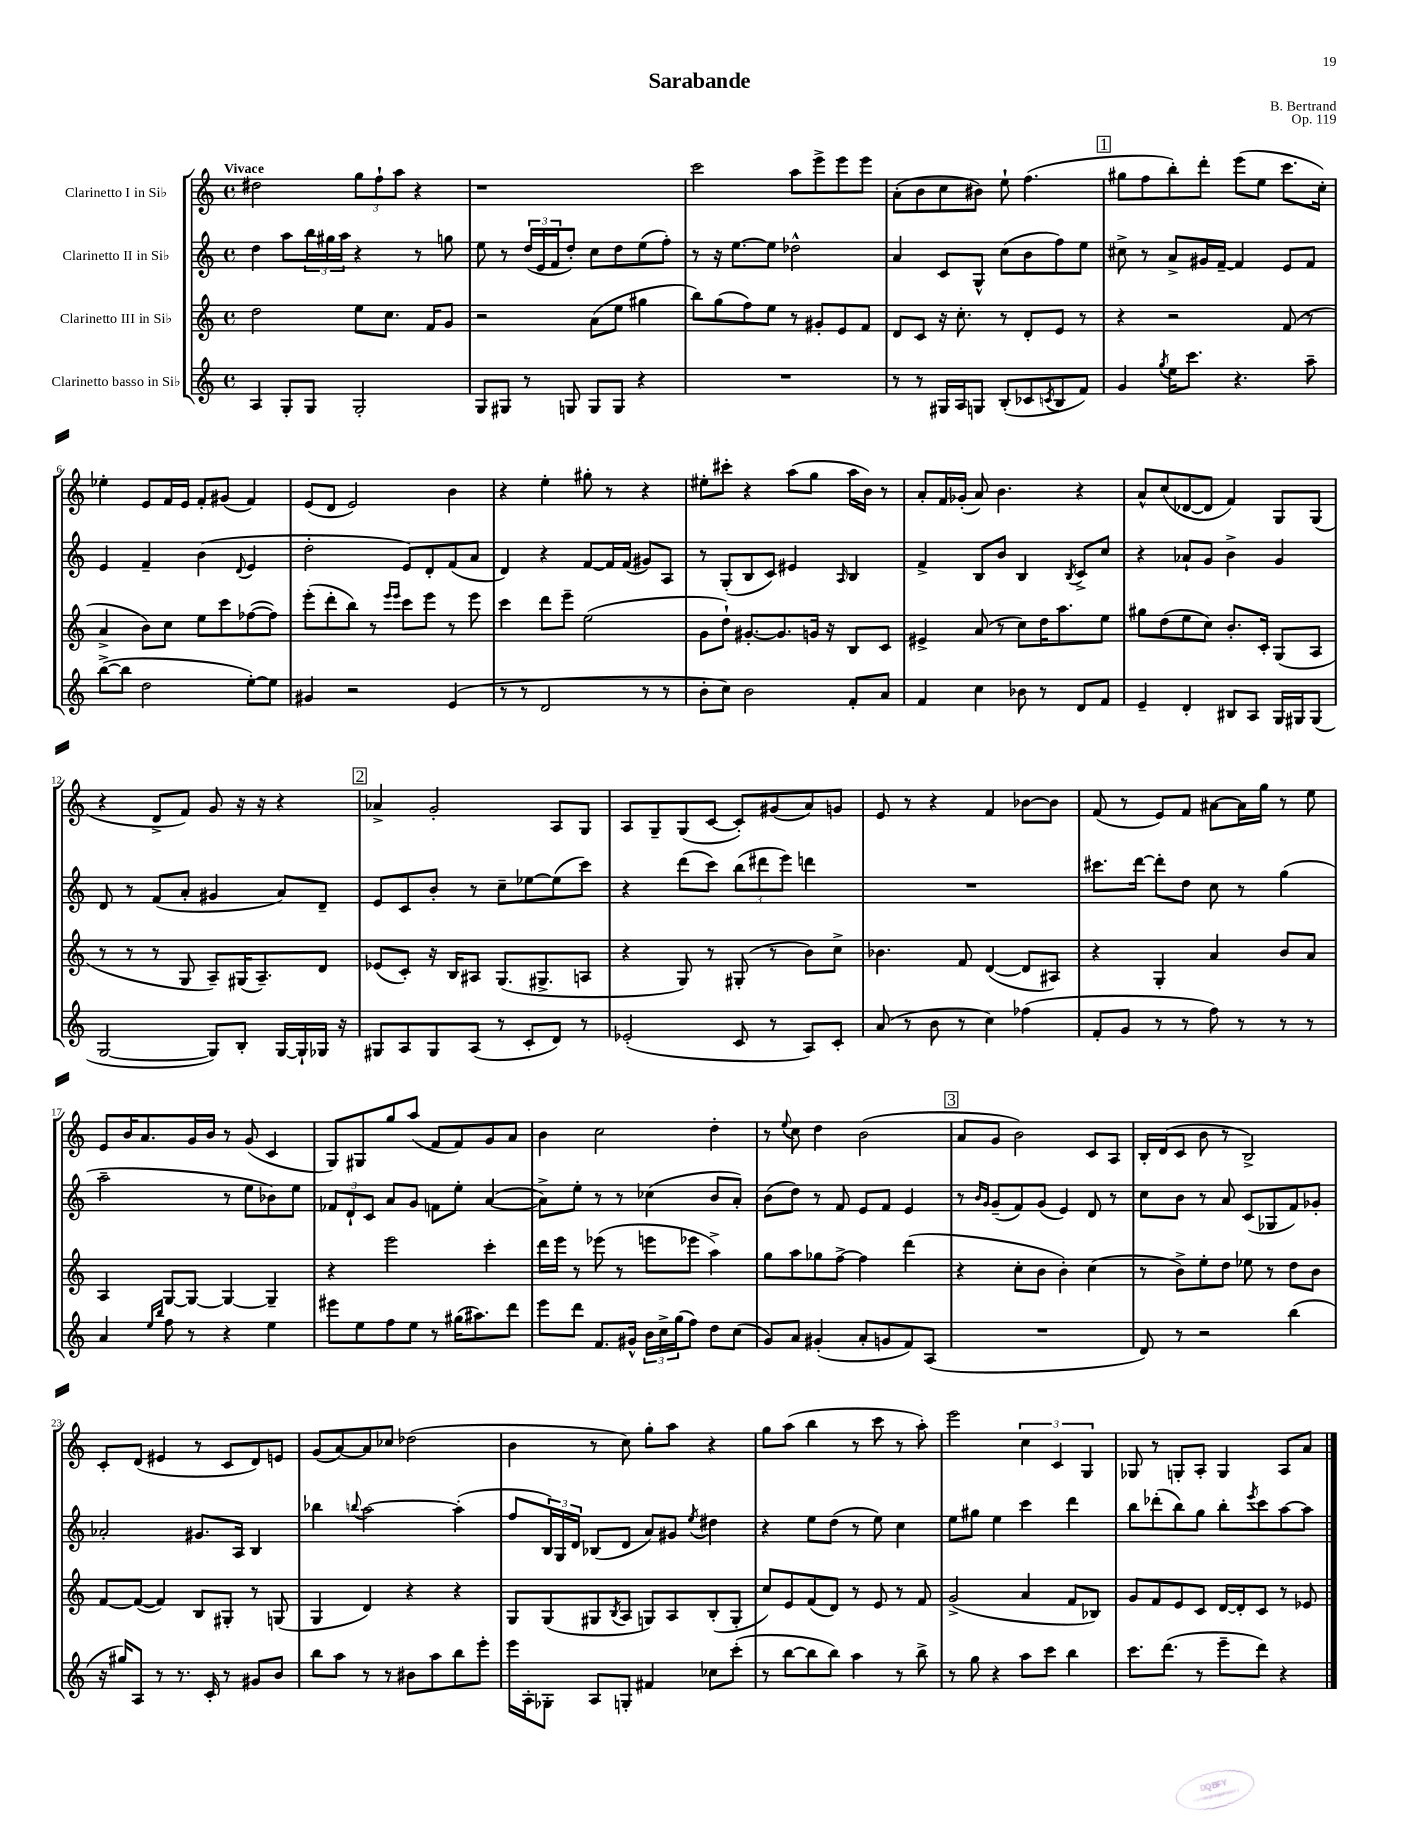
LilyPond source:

\header { title = "Sarabande" composer = "B. Bertrand" opus = "Op. 119" }
<<
\new StaffGroup <<
\new Staff = "s0" \with { instrumentName = "Clarinetto I in Sib" } {
    \clef treble \key c \major \defaultTimeSignature \time 4/4 \tempo "Vivace"
    dis''2 \tuplet 3/2 { g''8 f''8-! a''8 } r4 |
    r1 |
    c'''2 a''8 e'''8-> e'''8 e'''8 |
    a'8-.( b'8 c''8 bis'8) e''8-! f''4.( |
    \mark \markup { \box "1" } gis''8 f''8 b''8-.) d'''8-. e'''8( e''8 c'''8. c''16-.) |
    ees''4-. e'8 f'16 e'16 f'8-. gis'8( f'4) |
    e'8( d'8 e'2) b'4 |
    r4 e''4-. gis''8-. r8 r4 |
    eis''8-. cis'''8-. r4 a''8( g''8 a''16 b'16) r8 |
    a'8-. f'16 ges'16-.( a'8) b'4. r4 |
    a'8-^ c''8( des'8~ des'8 f'4) g8 g8( |
    r4 d'8-> f'8) g'8 r16 r16 r4 |
    \mark \markup { \box "2" } aes'4-> g'2-. a8 g8 |
    a8 g8-- g8( c'8~ c'8-.) gis'8( a'8) g'8 |
    e'8 r8 r4 f'4 bes'8~ bes'8 |
    f'8( r8 e'8) f'8 ais'8~ ais'16 g''16 r8 e''8 |
    e'8 b'16 a'8. g'16 b'16 r8 g'8( c'4 |
    g8) gis8 g''8 a''8( f'8 f'8) g'8 a'8 |
    b'4 c''2 d''4-. |
    r8 \appoggiatura { e''8 } c''8 d''4 b'2( |
    \mark \markup { \box "3" } a'8 g'8 b'2) c'8 a8 |
    b16-. d'16( c'8 b'8 r8 b2->) |
    c'8-. d'8( eis'4 r8 c'8 d'8) e'8 |
    g'8( a'8~) a'8 ces''8 des''2( |
    b'4 r8 c''8) g''8-. a''8 r4 |
    g''8 a''8( b''4 r8 c'''8 r8 a''8-.) |
    e'''2 \tuplet 3/2 { c''4 c'4 g4 } |
    ges8 r8 g8-. a8-. g4 a8 a'8 \bar "|." |
}
\new Staff = "s1" \with { instrumentName = "Clarinetto II in Sib" } {
    \clef treble \key c \major \defaultTimeSignature \time 4/4
    d''4 a''8 \tuplet 3/2 { b''16 gis''16 a''16 } r4 r8 g''8 |
    e''8 r8 \tuplet 3/2 { d''16( e'16 f'16 } d''8-.) c''8 d''8 e''8( f''8-.) |
    r8 r16 e''8.~ e''8 des''2-^ |
    a'4 c'8 g8-^ c''8( b'8 f''8) e''8 |
    \mark \markup { \box "1" } cis''8-> r8 a'8-> gis'16 f'16~-- f'4 e'8 f'8 |
    e'4 f'4-- b'4( \appoggiatura { d'8 } e'4 |
    d''2-. e'8) d'8-. f'8( a'8 |
    d'4) r4 f'8~ f'16 f'16( gis'8) a8 |
    r8 g8-.( b8 c'8) eis'4 \grace { a16 } b4 |
    f'4-> b8 b'8 b4 \acciaccatura { b8 } c'8-> c''8 |
    r4 aes'8-! g'8 b'4-> g'4 |
    d'8 r8 f'8( a'8-. gis'4 a'8) d'8-- |
    \mark \markup { \box "2" } e'8 c'8 b'8-. r8 c''8-- ees''8~ ees''8( c'''8) |
    r4 d'''8( c'''8) \tuplet 3/2 { b''8( dis'''8 e'''8) } d'''4 |
    R1 |
    cis'''8. d'''16~ d'''8-. d''8 c''8 r8 g''4( |
    a''2-- r8 e''8 bes'8) e''8 |
    \tuplet 3/2 { fes'8 d'8-! c'8 } a'8 g'8 f'8 e''8-. a'4~( |
    a'8->) e''8-. r8 r8 ces''4( b'8 a'8-.) |
    b'8( d''8) r8 f'8 e'8 f'8 e'4 |
    \mark \markup { \box "3" } r8 \grace { b'16 g'16 } g'8--( f'8) g'8( e'4) d'8 r8 |
    c''8 b'8 r8 a'8 c'8( ges8 f'8) ges'8-. |
    aes'2-. gis'8. a16 b4 |
    bes''4 \appoggiatura { b''8 } a''2~ a''4-.( |
    f''8 \tuplet 3/2 { b16) g16 d'16 } bes8( d'8 a'8) gis'8 \acciaccatura { e''8 } dis''4 |
    r4 e''8 d''8( r8 e''8) c''4 |
    e''8 gis''8 e''4 c'''4 d'''4 |
    b''8 des'''8-.( b''8) g''8 b''8-. \acciaccatura { e'''8 } c'''8 a''8~ a''8 \bar "|." |
}
\new Staff = "s2" \with { instrumentName = "Clarinetto III in Sib" } {
    \clef treble \key c \major \defaultTimeSignature \time 4/4
    d''2 e''8 c''8. f'16 g'8 |
    r2 a'8( e''8 gis''4 |
    b''8) g''8( f''8) e''8 r8 gis'8-. e'8 f'8 |
    d'8 c'8 r16 c''8.-. r8 d'8-. e'8 r8 |
    \mark \markup { \box "1" } r4 r2 f'8( r8 |
    a'4-> b'8) c''8 e''8 c'''8 fes''8~( fes''8) |
    e'''8-.( d'''8-. b''8) r8 \grace { e'''16 e'''16 } c'''8 e'''8 r8 e'''8 |
    c'''4 d'''8 e'''8-- e''2( |
    g'8 d''8-!) gis'8.~-. gis'8. g'16 r16 b8 c'8 |
    eis'4-> a'8( r8 c''8) d''16 a''8. e''8 |
    gis''8 d''8( e''8 c''8) b'8.-. c'16-. g8( a8 |
    r8 r8 r8 g8 a8--) gis16( a8.--) d'8 |
    \mark \markup { \box "2" } ees'8( c'8-.) r16 b16 ais8 g8.( gis8.-> a8 |
    r4 g8) r8 gis8-.( r8 b'8) c''8-> |
    bes'4. f'8 d'4~( d'8 ais8) |
    r4 g4-. a'4 b'8 a'8 |
    a4 g8~ g8~ g4~ g4-- |
    r4 e'''2 c'''4-. |
    d'''16 e'''16 r8 ees'''8( r8 e'''8 ees'''8 a''4->) |
    g''8 a''8 ges''8 f''8~-> f''4 d'''4( |
    \mark \markup { \box "3" } r4 c''8-. b'8 b'4-.) c''4( |
    r8 b'8->) e''8-. d''8 ees''8 r8 d''8 b'8 |
    f'8~ f'8~( f'4) b8 gis8-. r8 g8( |
    g4 d'4) r4 r4 |
    g8 g8( gis8 \acciaccatura { b8 } a8 g8) a8 b8-.( g8-. |
    c''8) e'8 f'8( d'8) r8 e'8 r8 f'8 |
    g'2->( a'4 f'8 bes8) |
    g'8 f'8 e'8 c'8 d'16~ d'16-. c'8 r8 ees'8 \bar "|." |
}
\new Staff = "s3" \with { instrumentName = "Clarinetto basso in Sib" } {
    \clef treble \key c \major \defaultTimeSignature \time 4/4
    a4 g8-. g8 g2-. |
    g8 gis8 r8 g8 g8 g8 r4 |
    R1 |
    r8 r8 gis16 a16 g8 b8-.( ces'8 \acciaccatura { c'8 } b8 f'8) |
    \mark \markup { \box "1" } g'4 \acciaccatura { g''8 } e''16 c'''8. r4. a''8-- |
    b''8~->( b''8 d''2 e''8~-.) e''8 |
    gis'4 r2 e'4( |
    r8 r8 d'2 r8 r8 |
    b'8-. c''8) b'2 f'8-. a'8 |
    f'4 c''4 bes'8 r8 d'8 f'8 |
    e'4-- d'4-. bis8 a8 g16 gis16 gis8( |
    g2~ g8) b8-. g16~ g16-! ges16 r16 |
    \mark \markup { \box "2" } gis8 a8 gis8 a8( r8 c'8-. d'8) r8 |
    ees'2-.( c'8 r8 a8) c'8-. |
    a'8( r8 b'8 r8 c''4) fes''4( |
    f'8-. g'8 r8 r8 f''8) r8 r8 r8 |
    a'4 \grace { e''16 b''16 } f''8 r8 r4 e''4 |
    eis'''8 e''8 f''8 e''8 r8 gis''16( ais''8.) d'''8 |
    e'''8 d'''8 f'8. gis'16-^ \tuplet 3/2 { b'16 c''16-> g''16( } f''8) d''8 c''8( |
    g'8) a'8 gis'4-.( a'8-. g'8 f'8) a8( |
    \mark \markup { \box "3" } R1 |
    d'8) r8 r2 b''4( |
    r16 gis''16) a8 r8 r8. c'16-. r8 gis'8 b'8 |
    b''8 a''8 r8 r8 bis'8 a''8 b''8 e'''8-. |
    e'''16 a16-. ges8-. a8 g8-. fis'4 ces''8 c'''8-.( |
    r8 b''8~ b''8 b''8) a''4 r8 b''8-> |
    r8 g''8 r4 a''8 c'''8 b''4 |
    c'''8. d'''8.( r8 e'''8-- d'''8) r4 \bar "|." |
}
>>
>>
